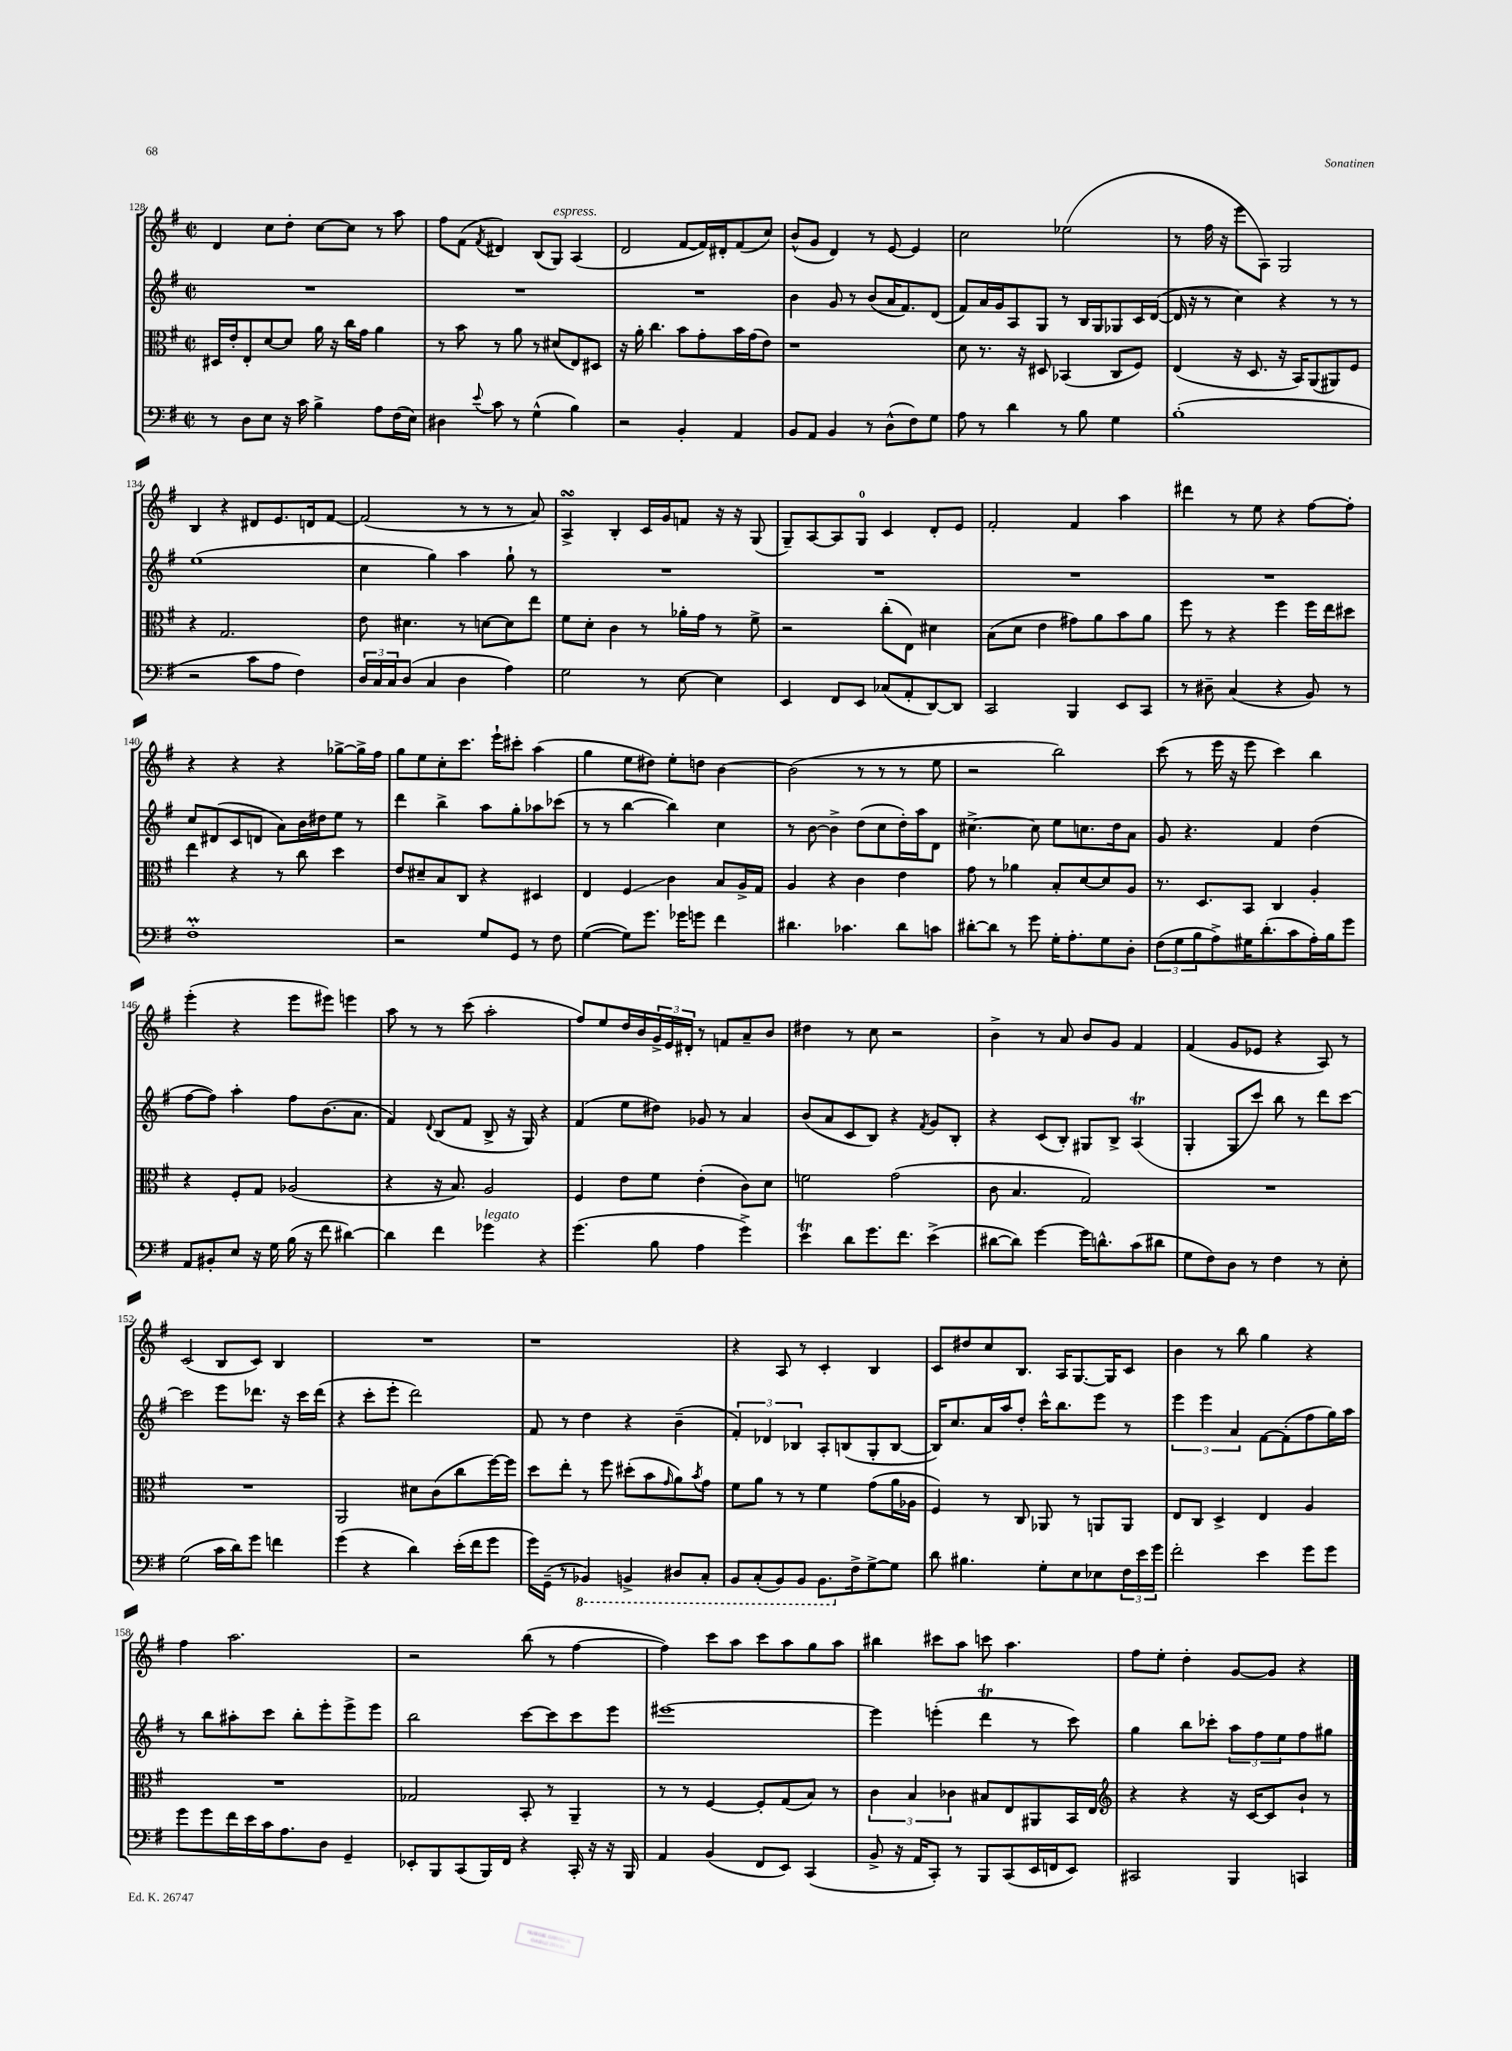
<<
\new StaffGroup <<
\new Staff = "s0" {
    \clef treble \key g \major \defaultTimeSignature \time 2/2
    d'4 c''8 d''8-. c''8~ c''8 r8 a''8 |
    fis''8 fis'8( \acciaccatura { fis'8 } dis'4) b8( g8^\markup { \italic "espress." }) a4( |
    d'2 fis'8~ fis'16) dis'16-. fis'8( c''8) |
    b'8-^( g'8 d'4) r8 e'8~ e'4 |
    c''2 ees''2( |
    r8 fis''16 r16 e'''8 a8) g2 |
    b4 r4 dis'8 e'8. d'16 fis'8~ |
    fis'2( r8 r8 r8 a'8) |
    a4->\turn b4-. c'16 g'16 f'8 r16 r16 g8( |
    g8--) a8~ a8 g8-0 c'4 d'8-. e'8 |
    fis'2-. fis'4 a''4 |
    dis'''4 r8 e''8 r4 fis''8~ fis''8-. |
    r4 r4 r4 ges''8~-> ges''16-> fis''16 |
    g''8 e''8 c''8-. c'''8. e'''16-! cis'''8-. a''4( |
    g''4 e''8 dis''8) e''8-. d''8 b'4~ |
    b'2( r8 r8 r8 e''8 |
    r2 b''2) |
    c'''8( r8 e'''16 r16 e'''8 c'''4) b''4 |
    e'''4-.( r4 e'''8 eis'''8) e'''4 |
    a''8 r8 r8 c'''8( a''2-. |
    fis''8) e''8 d''16 b'16 \tuplet 3/2 { g'16-> e'16 dis'16-. } r8 f'8 a'8-- b'8 |
    dis''4 r8 c''8 r2 |
    b'4-> r8 a'8 b'8 g'8 fis'4 |
    fis'4( g'8 ees'8 r4 a8) r8 |
    c'2( b8 c'8) b4 |
    R1 |
    r1 |
    r4 a8 r8 c'4-. b4 |
    c'8 dis''8 c''8 b8. a16 g8.~ g16 c'8 |
    b'4 r8 b''8 g''4 r4 |
    fis''4 a''2. |
    r2 b''8( r8 fis''4~ |
    fis''4) c'''8 a''8 c'''8 a''8 g''8 a''8 |
    bis''4 cis'''8 a''8 c'''8 a''4. |
    fis''8 e''8-. d''4-. g'8~ g'8 r4 \bar "|." |
}
\new Staff = "s1" {
    \clef treble \key g \major \defaultTimeSignature \time 2/2
    R1 |
    R1 |
    R1 |
    b'4 g'8 r8 b'8( a'16 fis'8.) d'8( |
    fis'8) a'16 g'16 a8 g8 r8 b16 g16 ges8 c'16 d'16~( |
    d'16 r16 r8 c''4) r4 r8 r8 |
    e''1( |
    c''4 g''4) a''4 g''8-! r8 |
    R1 |
    R1 |
    R1 |
    R1 |
    c''8 dis'8( c'8 d'8 a'8) b'16 dis''16 e''8 r8 |
    d'''4 b''4-> a''8 g''8-. aes''8 ces'''8( |
    r8 r8 b''4~ b''4) c''4 |
    r8 b'8~ b'4-> d''8( c''8 d''16-.) a''16 d'8 |
    cis''4.~-> cis''8 e''8 c''8. d''16 a'8 |
    g'8 r4. fis'4 d''4( |
    fis''8~ fis''8) a''4-. fis''8 b'8.( a'8. |
    fis'4) \appoggiatura { d'8 } b8( fis'8 b8-> r16 g16) r4 |
    fis'4( e''8 dis''8) ges'8 r8 a'4 |
    b'8( a'8 c'8 b8) r4 \acciaccatura { fis'8 } g'8 b8-. |
    r4 c'8( b8-.) gis8 b8-> a4\trill( |
    g4-. g8 c'''8) b''8 r8 d'''8 c'''8~ |
    c'''2 e'''8 des'''8. r16 c'''16 des'''16( |
    r4 c'''8-. e'''8-. d'''2) |
    fis'8 r8 d''4 r4 b'4--( |
    \tuplet 3/2 { fis'4-.) des'4 bes4 } a8-. b8( g8-. b8~ |
    b16) c''8. a'16 a''16 d''8-. c'''16-^ b''8. e'''8 r8 |
    \tuplet 3/2 { e'''4 e'''4 a'4 } fis'8~ fis'8-.( fis''8 g''16) a''16 |
    r8 b''8 ais''8-. c'''8 b''8-. e'''8-. e'''8-> e'''8 |
    b''2 c'''8~ c'''8 c'''8 e'''8 |
    eis'''1~ |
    eis'''4 e'''4-.( d'''4\trill r8 c'''8) |
    g''4 b''8 ces'''8-. \tuplet 3/2 { a''8 fis''8 e''8 } fis''8 gis''8 \bar "|." |
}
\new Staff = "s2" {
    \clef alto \key g \major \defaultTimeSignature \time 2/2
    dis16 e'16-. e8-. d'8~ d'8 a'16 r16 c''16 g'16 a'4 |
    r8 b'8 r8 a'8 r8 dis'8( e8) dis8 |
    r16 a'16-. c''4. b'8 g'8-. b'16 g'16( e'8) |
    r1 |
    d'8 r8. r16 dis8 bes,4( c8 fis8) |
    e4( r16 d8. r16 b,16) a,8( ais,8) fis8 |
    r4 g2. |
    e'8 dis'4. r8 d'8~ d'8 e''8 |
    fis'8 d'8-. c'4 r8 aes'16-. g'16 r8 fis'8-> |
    r2 c''8-.( e8) dis'4 |
    b8( d'8 e'4 gis'8) a'8 b'8 a'8 |
    fis''8 r8 r4 fis''4 fis''16 e''16 dis''8 |
    e''4 r4 r8 c''8 d''4 |
    e'8 dis'8-- b8 c8 r4 dis4 |
    e4 fis4\glissando c'4 b8 a16-> g16 |
    a4 r4 c'4 e'4 |
    g'8 r8 aes'4 b8-. d'8~ d'8 a8 |
    r8. d8. b,8 c4 a4-. |
    r4 fis8-. g8 aes2( |
    r4 r16 b8.) a2 |
    fis4 e'8 fis'8 e'4-.( c'8) d'8 |
    f'2 g'2( |
    c'8 b4. g2) |
    R1 |
    R1 |
    a,2 dis'8 c'8( c''8 fis''16~) fis''16 |
    d''8 e''8-. r8 fis''8 dis''8-.( b'8 \grace { g'16 } a'8) \acciaccatura { b'8 } g'8 |
    fis'8 a'8 r8 r8 fis'4 g'8( a'16 aes16 |
    fis4) r8 c8 aes,8 r8 a,8 a,8 |
    e8 c8 d4-> e4 a4 |
    R1 |
    ges2 b,8-. r8 a,4-- |
    r8 r8 fis4~ fis8-. g8( b8) r8 |
    \tuplet 3/2 { c'4 b4 ces'4 } bis8 e8 ais,8 b,16 e16 |
    \clef treble r4 r4 r16 c'16~ c'8 b'8-! r8 \bar "|." |
}
\new Staff = "s3" {
    \clef bass \key g \major \defaultTimeSignature \time 2/2
    r8 d8 e8 r16 c'16 b4-> a8 fis16( e16) |
    dis4 \appoggiatura { e'8 } c'8 r8 g4-^( b4) |
    r2 b,4-. a,4 |
    b,8 a,8 b,4 r8 d8-^( fis8) g8 |
    a8 r8 d'4 r8 b8 g4 |
    b1-.( |
    r2 c'8 a8 fis4) |
    \tuplet 3/2 { d16 c16 c16 } d8( c4 d4 a4) |
    g2 r8 e8~ e4 |
    e,4 fis,8 e,8 ces8( a,8-. d,8~) d,8 |
    c,2 b,,4 e,8 c,8 |
    r8 dis8-- c4( r4 b,8) r8 |
    fis1-.\prall |
    r2 g8 g,8 r8 fis8 |
    g4~( g8) g'8. ges'16 g'8 fis'4 |
    dis'4. ces'4. dis'8 c'8 |
    dis'8~-. dis'8 r8 g'8 g16-. a8.-. g8 d8-. |
    \tuplet 3/2 { fis8( g8 b8 } a8->) gis16 d'8.-.( c'8 a16-.) b16 g'8 |
    a,8 bis,8-. e8 r16 g16 b16( r16 fis'8 dis'4~) |
    dis'4 fis'4 ges'4^\markup { \italic "legato" } r4 |
    g'4.( b8 a4 g'4->) |
    e'4\trill d'8 g'8. fis'8. e'4->( |
    dis'8~ dis'8) g'4~ g'16 d'8.-^ c'8( dis'8 |
    g8 fis8) d8 r8 fis4 r8 e8-. |
    g2( c'16 d'16) g'8 f'4 |
    g'4( r4 d'4) e'16-.( fis'16 g'8 |
    g'16) g,16--( r8 \ottava #-1 bes,,4) b,,4-> dis,8 c,8-. |
    b,,8 c,8-.( b,,8) b,,8 b,,8. \ottava #0 fis16-> g8~-> g8 |
    d'8 bis4. g8-. e8 ees8 \tuplet 3/2 { fis16 e'16 g'16 } |
    fis'2-. e'4 g'8 g'8 |
    g'8 g'8 fis'16 e'16 c'16 a8. d8 g,4-- |
    ees,8-. b,,8 c,8( b,,16) fis,16 r4 c,16-. r16 r16 b,,16 |
    a,4 b,4( fis,8 e,8) c,4( |
    b,8-> r16 a,16 c,8-.) r8 b,,8 c,8( e,16 f,16 e,8) |
    cis,2 b,,4 c,4 \bar "|." |
}
>>
>>
\layout { \context { \Score currentBarNumber = #128 } }
